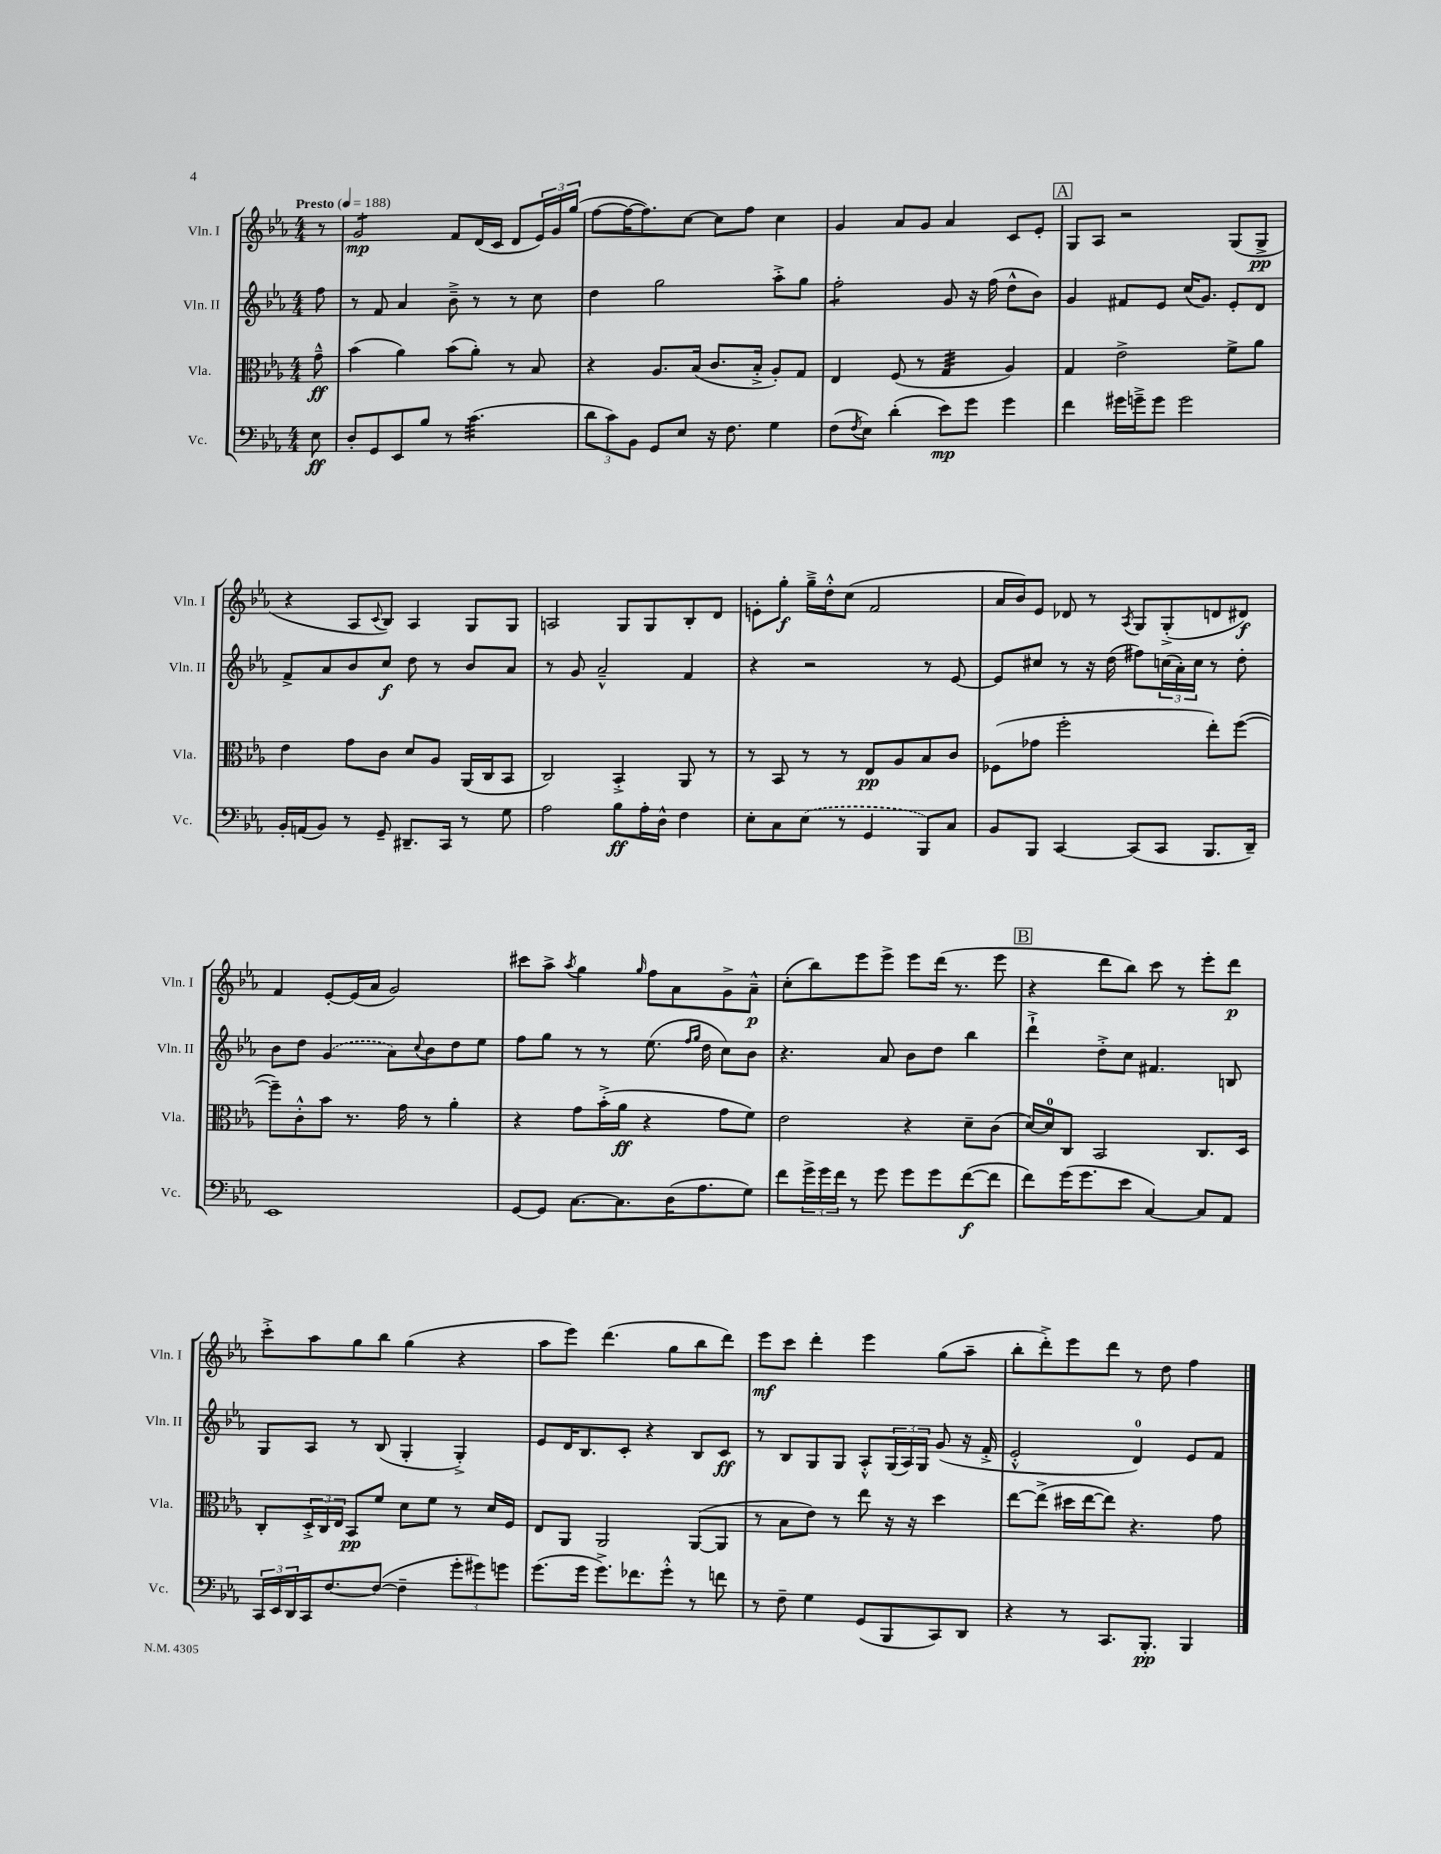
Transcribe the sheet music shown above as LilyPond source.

<<
\new StaffGroup <<
\new Staff = "s0" \with { instrumentName = "Vln. I" shortInstrumentName = "Vln. I" } {
    \clef treble \key ees \major \numericTimeSignature \time 4/4 \partial 8 \tempo "Presto" 4 = 188
    r8 |
    g'2:8\mp f'8 d'16( c'16 d'8 \tuplet 3/2 { ees'16) g'16 g''16( } |
    f''8~ f''16~ f''8.) c''8~ c''8 f''8 c''4 |
    g'4 aes'8 g'8 aes'4 c'8 ees'8-. |
    \mark \markup { \box "A" } g8 aes8 r2 g8( g8->\pp |
    r4 aes8 \appoggiatura { c'8 } bes8) aes4 g8 g8 |
    a2 g8 g8 bes8-. d'8 |
    e'8-. g''8-.\f g''16---> d''16-.-^ c''8( f'2 |
    aes'16 bes'16) ees'8 des'8 r8 \acciaccatura { aes8 } g8 g8-.->( d'8 dis'8\f) |
    f'4 ees'8~-. ees'16( aes'16 g'2) |
    cis'''8 aes''8-> \acciaccatura { aes''8 } g''4 \grace { g''16 } f''8 aes'8 g'8-> aes'8---^\p |
    c''8-.( bes''8) ees'''8 ees'''8-> ees'''8 d'''16( r8. ees'''8 |
    \mark \markup { \box "B" } r4 d'''8 bes''8) c'''8 r8 ees'''8-. d'''8\p |
    c'''8-.-> aes''8 g''8 bes''8 g''4( r4 |
    aes''8 ees'''8) d'''4.( g''8 bes''8 d'''8) |
    ees'''8\mf c'''8 d'''4-. ees'''4 g''8( aes''8-- |
    bes''8-. d'''8-.->) ees'''8 d'''8 r8 d''8 f''4 \bar "|." |
}
\new Staff = "s1" \with { instrumentName = "Vln. II" shortInstrumentName = "Vln. II" } {
    \clef treble \key ees \major \numericTimeSignature \time 4/4 \partial 8
    f''8 |
    r8 f'8 aes'4 bes'8---> r8 r8 c''8 |
    d''4 g''2 aes''8-.-> g''8 |
    f''2:8-. g'8 r16 f''16( d''8-^ bes'8) |
    \mark \markup { \box "A" } g'4 fis'8 ees'8 c''16( g'8.) ees'8-. d'8 |
    f'8-> aes'8 bes'8 c''8\f d''8 r8 bes'8 aes'8 |
    r8 g'8 aes'2---^ f'4 |
    r4 r2 r8 ees'8~ |
    ees'8 cis''8 r8 r16 d''16( fis''8) \tuplet 3/2 { c''16( aes'16-.) c''16 } r8 d''8-. |
    bes'8 d''8 \once \slurDashed g'4( aes'8) \appoggiatura { c''8 } bes'8 d''8 ees''8 |
    f''8 g''8 r8 r8 ees''8.( \grace { f''16 g''16 } d''16 c''8) bes'8 |
    r4. aes'8 bes'8 d''8 bes''4 |
    \mark \markup { \box "B" } d'''4-!-> d''8-.-> c''8 fis'4. b8 |
    g8 aes8 r8 bes8( g4-. g4-.->) |
    ees'8 d'16 bes8. c'8-. r4 bes8 c'8\ff |
    r8 bes8 g8 g8 aes8-.-^ \tuplet 3/2 { g16( aes16) g16 } g'8( r16 f'16-.-> |
    ees'2-.-^ d'4-0) ees'8 f'8 \bar "|." |
}
\new Staff = "s2" \with { instrumentName = "Vla." shortInstrumentName = "Vla." } {
    \clef alto \key ees \major \numericTimeSignature \time 4/4 \partial 8
    g'8---^\ff |
    bes'4( aes'4) bes'8( aes'8-.) r8 bes8 |
    r4 aes8. bes16( c'8. bes16-.-> aes8-.) g8 |
    ees4 f8( r8 g4:32 aes4) |
    \mark \markup { \box "A" } g4 ees'2-> f'8-> aes'8 |
    ees'4 g'8 c'8 d'8 aes8 aes,16( c16 bes,8 |
    c2) bes,4-.-> aes,8 r8 |
    r8 bes,8 r8 r8 ees8\pp aes8 bes8 c'8 |
    fes8( ges'8 f''2-. ees''8-.) f''8~( |
    f''8--) c'8-.-^ bes'8 r8. g'16 r8 aes'4-. |
    r4 g'8 bes'16-.->( aes'16\ff r4 g'8 f'8) |
    ees'2 r4 d'8-- c'8( |
    \mark \markup { \box "B" } d'16~) d'16-0 c8 bes,2 c8. d16 |
    c8-. \tuplet 3/2 { d16-.-> c16 ees16 } bes,8\pp f'8 d'8 f'8 r8 d'16 f16 |
    ees8 aes,8 aes,2 aes,8~( aes,8 |
    r8 bes8 ees'8) r8 ees''8 r16 r16 d''4 |
    ees''8~ ees''8->( dis''16 ees''16~ ees''8) r4. g'8 \bar "|." |
}
\new Staff = "s3" \with { instrumentName = "Vc." shortInstrumentName = "Vc." } {
    \clef bass \key ees \major \numericTimeSignature \time 4/4 \partial 8
    ees8\ff |
    d8-. g,8 ees,8 bes8 r8 c'4.:32( |
    \tuplet 3/2 { d'8 c'8) bes,8 } g,8 ees8 r16 f8. g4 |
    f8( \acciaccatura { f8 } ees8) d'4-.( ees'8\mp) g'8 g'4 |
    \mark \markup { \box "A" } f'4 gis'16 g'16---> g'8 g'2 |
    bes,16-. a,16( bes,8) r8 g,8-- dis,8.-- c,16 r8 g8 |
    aes2 bes8\ff aes16-. d16-^ f4 |
    ees8-. c8 \once \slurDashed ees8( r8 g,4 bes,,8) c8 |
    bes,8 bes,,8 c,4~ c,8( c,8 bes,,8. d,16--) |
    ees,1 |
    g,8~ g,8 c8.~ c8. d16( aes8. g8) |
    f'8 \tuplet 3/2 { g'16-> g'16 f'16 } r8 g'8 g'8 g'8 f'8~\f( f'8 |
    \mark \markup { \box "B" } f'8) g'16( g'8. ees'8 c4~) c8 aes,8 |
    \tuplet 3/2 { c,16 ees,16 d,16 } c,16 f8.~ f8~( f4-- \tuplet 3/2 { g'8-. gis'8) g'8 } |
    g'8.( g'16 g'8.->) fes'8. g'8-.-^ r8 f'8 |
    r8 f8-- g4 g,8( bes,,8 c,8) d,8 |
    r4 r8 c,8. bes,,8.-.\pp bes,,4 \bar "|." |
}
>>
>>
\layout { \context { \Score \remove "Bar_number_engraver" } }
